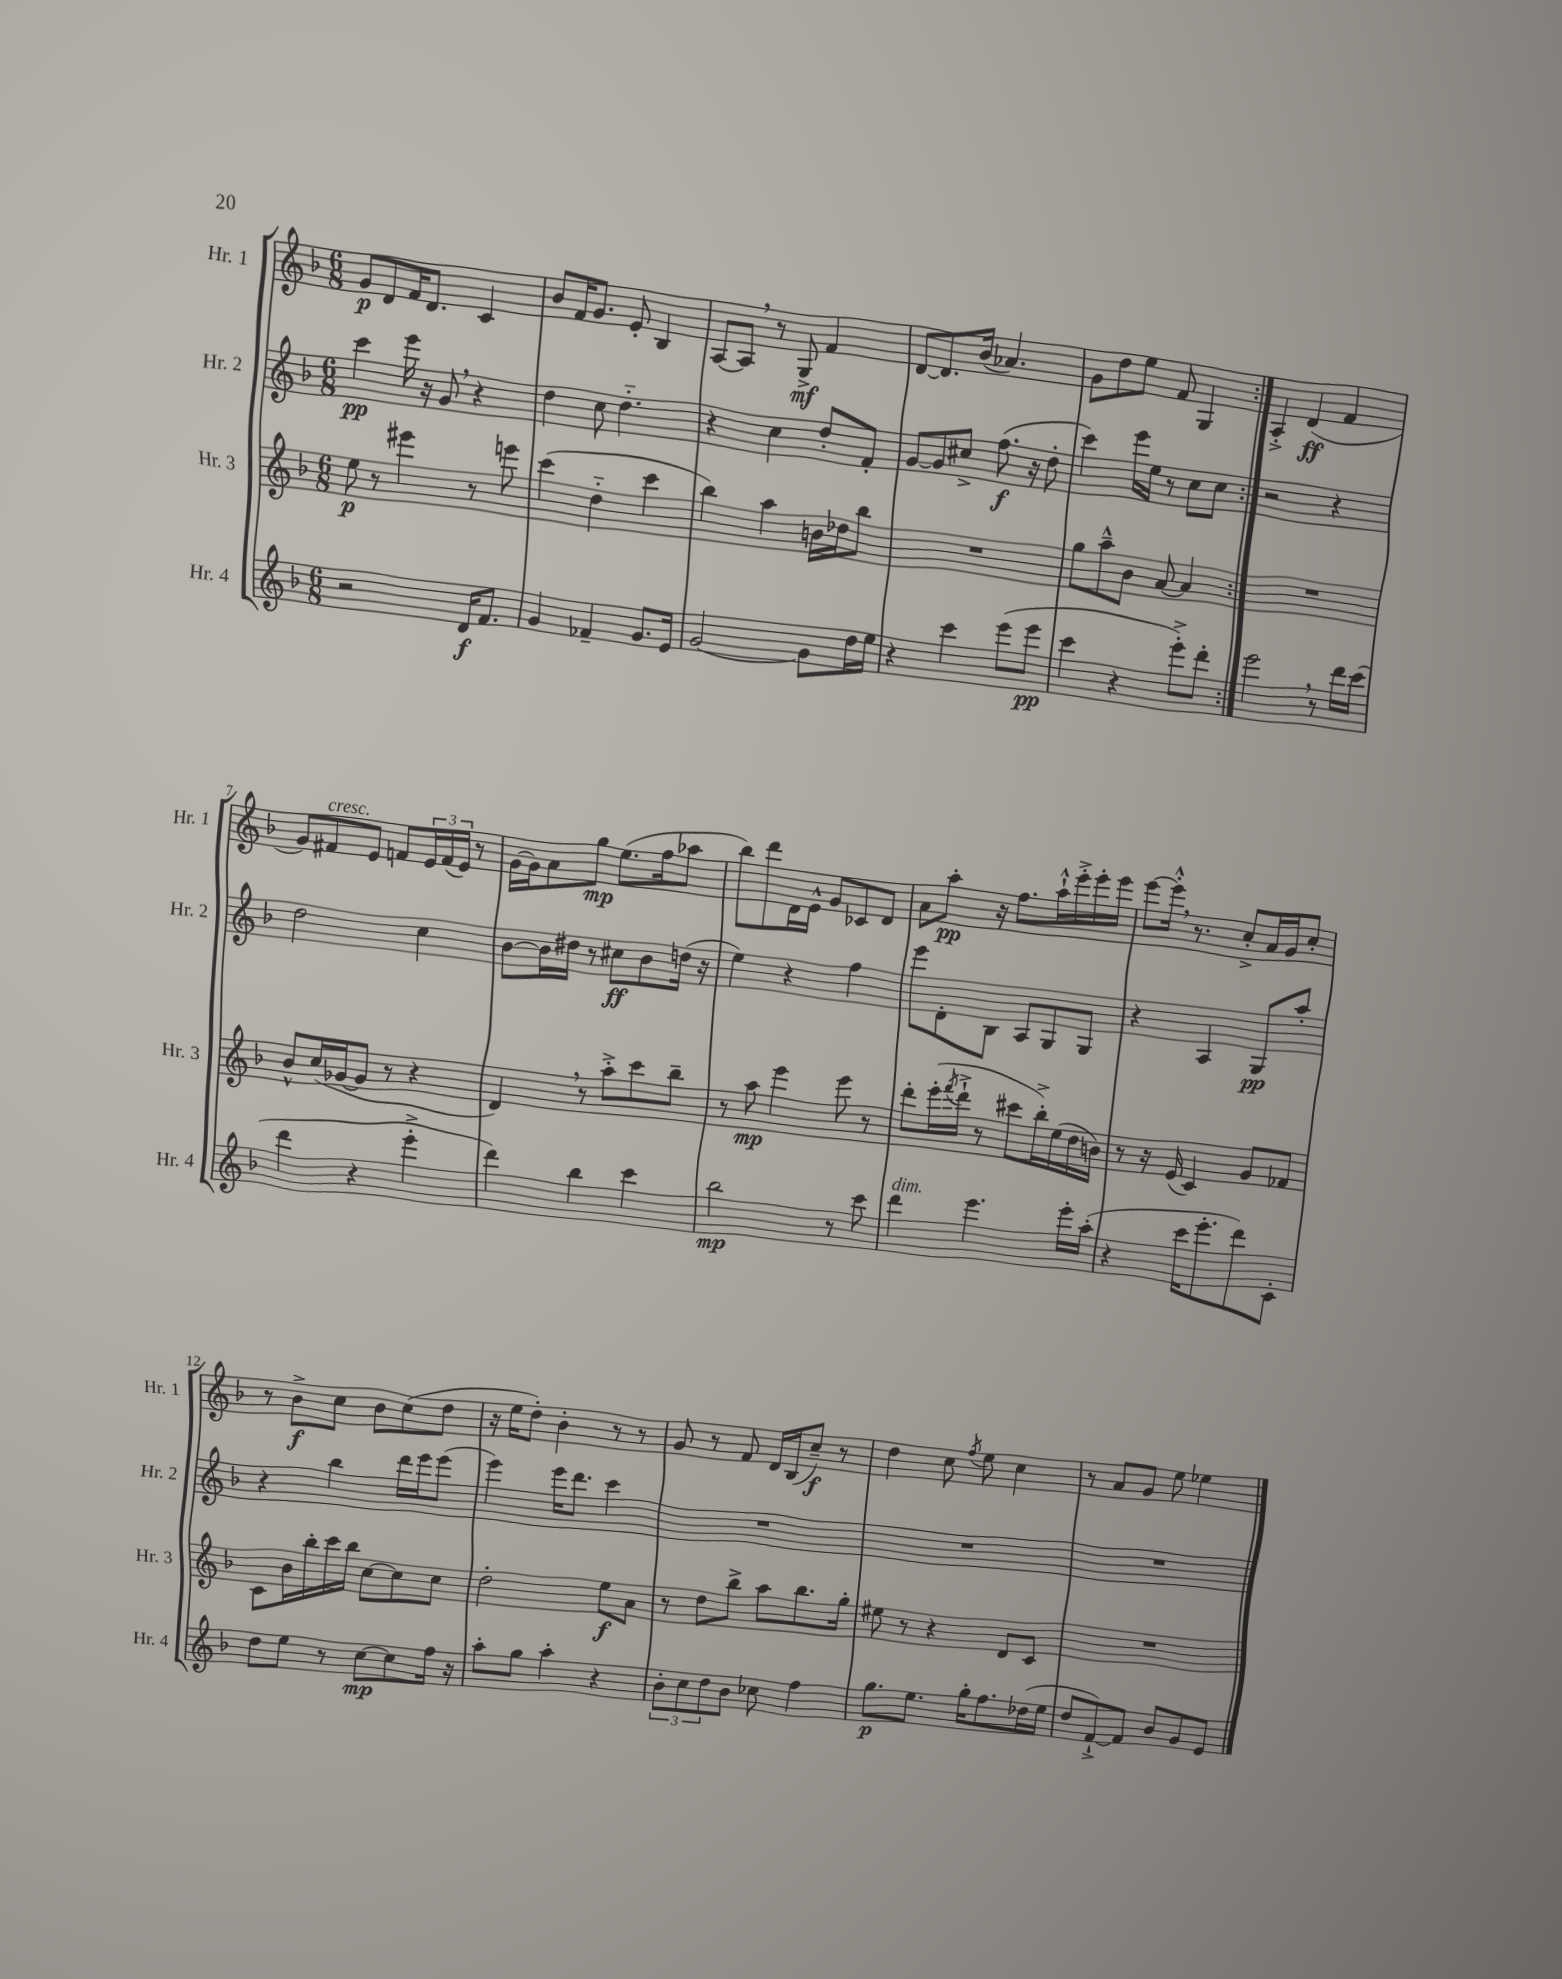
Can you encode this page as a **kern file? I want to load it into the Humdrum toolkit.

**kern	**kern	**kern	**kern
*staff4	*staff3	*staff2	*staff1
*clefG2	*clefG2	*clefG2	*clefG2
*k[b-]	*k[b-]	*k[b-]	*k[b-]
*M6/8	*M6/8	*M6/8	*M6/8
2r	8ee\	4ccc\	8g/L
.	8r	.	8d/
.	4eee#\	16eee\	16f/K
.	.	16r	8.d/J
.	.	8g/	.
16d/LK	8r	4r	4c/
8.f/J	.	.	.
.	8eee\	.	.
=	=	=	=
4g/	(4ccc\	4dd\	8b-/L
.	.	.	16f/K
.	.	.	8.g/J
4f-~/	4dd'~\	8cc\	.
.	.	4.dd'~\	8e'/
8.g/L	4ccc\	.	4B-/
16e/Jk	.	.	.
=	=	=	=
[2g/	4bb-\)	4r	[8A/L
.	.	.	8A/]J
.	4aa\	4cc\	8r
.	.	.	8G^/
8g\]L	16b\LL	8dd'/L	4f/
.	16dd-\J	.	.
16dd\L	8bb-\J	8f'/J	.
16ee\JJ	.	.	.
=	=	=	=
4r	2.r	[8g/L	[8d/L
.	.	8g/]	8.d/]
4ccc\	.	8cc#^/J	.
.	.	.	(16b-/Jk
.	.	(8.ff\	4.a-/)
(8eee\L	.	.	.
.	.	16r	.
8eee\J	.	8dd'\	.
=	=	=	=
4ccc\	8gg\L	4ccc\)	8g\L
.	8aa~^^\	.	8dd\
4r	8b-\J	16eee\LL	8ee\J
.	.	16ee\JJ	.
.	[8a/	8r	8f/
8eee'^\L)	4a/]	8cc\L	4G/
8ddd'\J	.	8cc\J	.
=:|!	=:|!	=:|!	=:|!
2eee\	2.r	2r	4A'^/
.	.	.	(4d/
8r	.	4r	4f/
16ddd\LL	.	.	.
(16ccc\JJ	.	.	.
=	=	=	=
4ddd\	8b-^^/L	2dd\	8g/L)
.	(16cc/L	.	8f#/
.	[16g-/J	.	.
4r	8g-/]J	.	8e/J
.	8r	.	8f/L
4eee'^\	4r	4cc\	24e/L
.	.	.	(24f/
.	.	.	24e/JJ)
.	.	.	8r
=	=	=	=
4ddd\)	4d/)	[8b-\L	[16g\LL
.	.	.	16g\]J
.	.	16b-\]L	8a\
.	.	16dd#\JJ	.
4bb-\	8r	8r	8gg\J
.	8aa'^\L	8cc#\L	(8.ee\L
4ccc\	8ccc\	8b-\	.
.	.	.	16ff\k
.	8bb-~\J	(16dd\Jk	8aa-\J
.	.	16r	.
=	=	=	=
2bb-\	8r	4ee\)	8bb-\L)
.	8aa\	.	8ddd\
.	4eee\	4r	16d\L
.	.	.	16e^^\JJ
.	.	.	8g/L
8r	8eee\	4ff\	8c-/
8ccc\	8r	.	8d/J
=	=	=	=
4ddd\	8ddd'\L	8eee\L	8a\L
.	(16eee'\L	8d'\	8aa'\J
.	8qfff/	.	.
.	16ddd`^\JJ	.	.
4.eee\	8r	8B-\J	16r
.	.	.	8.ff\L
.	8ccc#\L	8A/L	.
.	16bb-'^\L)	8G/	16aa`^^\L
.	(16ee\	.	16eee'^\
16eee'\LL	16dd\	8G/J	16eee'\
(16aa'\JJ	16b\JJ)	.	16eee\JJ
=	=	=	=
4r	8r	4r	[8eee\L
.	16r	.	16eee'^^\]Jk
.	(16e/	.	8.r
16ccc\LK	4c/)	4A/	.
8.eee'\	.	.	.
.	.	.	8cc'^/L
8ddd\)	8g/L	8G/L	16a/L
.	.	.	16g/J
8c'\J	8f-/J	8aa'/J	8cc'/J
=	=	=	=
8dd\L	8c\L	4r	8r
8ee\J	16b-\L	.	8b-^\L
.	16bb-'\	.	.
8r	16ccc\	4bb-\	8cc\J
.	16bb-\JJ	.	.
[8cc\L	[8cc\L	.	8b-\L
8cc\]	8cc\]	16ddd\LL	(8cc\
.	.	16eee\J	.
16ff\Jk	8cc\J	(8eee\J	8dd\J
16r	.	.	.
=	=	=	=
8aa'\L	2dd'\	4eee\)	16r
.	.	.	16ee\LK
8gg\J	.	.	8dd'\J)
4aa'\	.	16eee\LK	4b-'\
.	.	8.ddd\J	.
4r	8ee\L	4ccc\	8r
.	8a\J	.	8r
=	=	=	=
12b-'\L	8r	2.r	8g/
12cc\	.	.	.
.	8dd\L	.	8r
12dd\	.	.	.
8b-\J	8bb-^\J	.	8f/
8cc-\	8aa\L	.	16d/LL
.	.	.	(16B-/J
4ff\	8.bb-\	.	8cc~/J)
.	.	.	8r
.	16gg'\Jk	.	.
=	=	=	=
8.gg\L	8ee#\	2.r	4dd\
.	8r	.	.
8.ee\J	.	.	.
.	4r	.	8cc\
.	.	.	8qff/
16gg'\LK	.	.	8ee\
8.ff\	.	.	.
.	8d/L	.	4cc\
(16dd-\L	8c/J	.	.
16ee\JJ	.	.	.
=	=	=	=
8dd/L	2.r	2.r	8r
[8f`^/)	.	.	8a/L
8f/]J	.	.	8g/J
8b-/L	.	.	8ee\
8g/	.	.	4ee-\
8e/J	.	.	.
==	==	==	==
*-	*-	*-	*-
